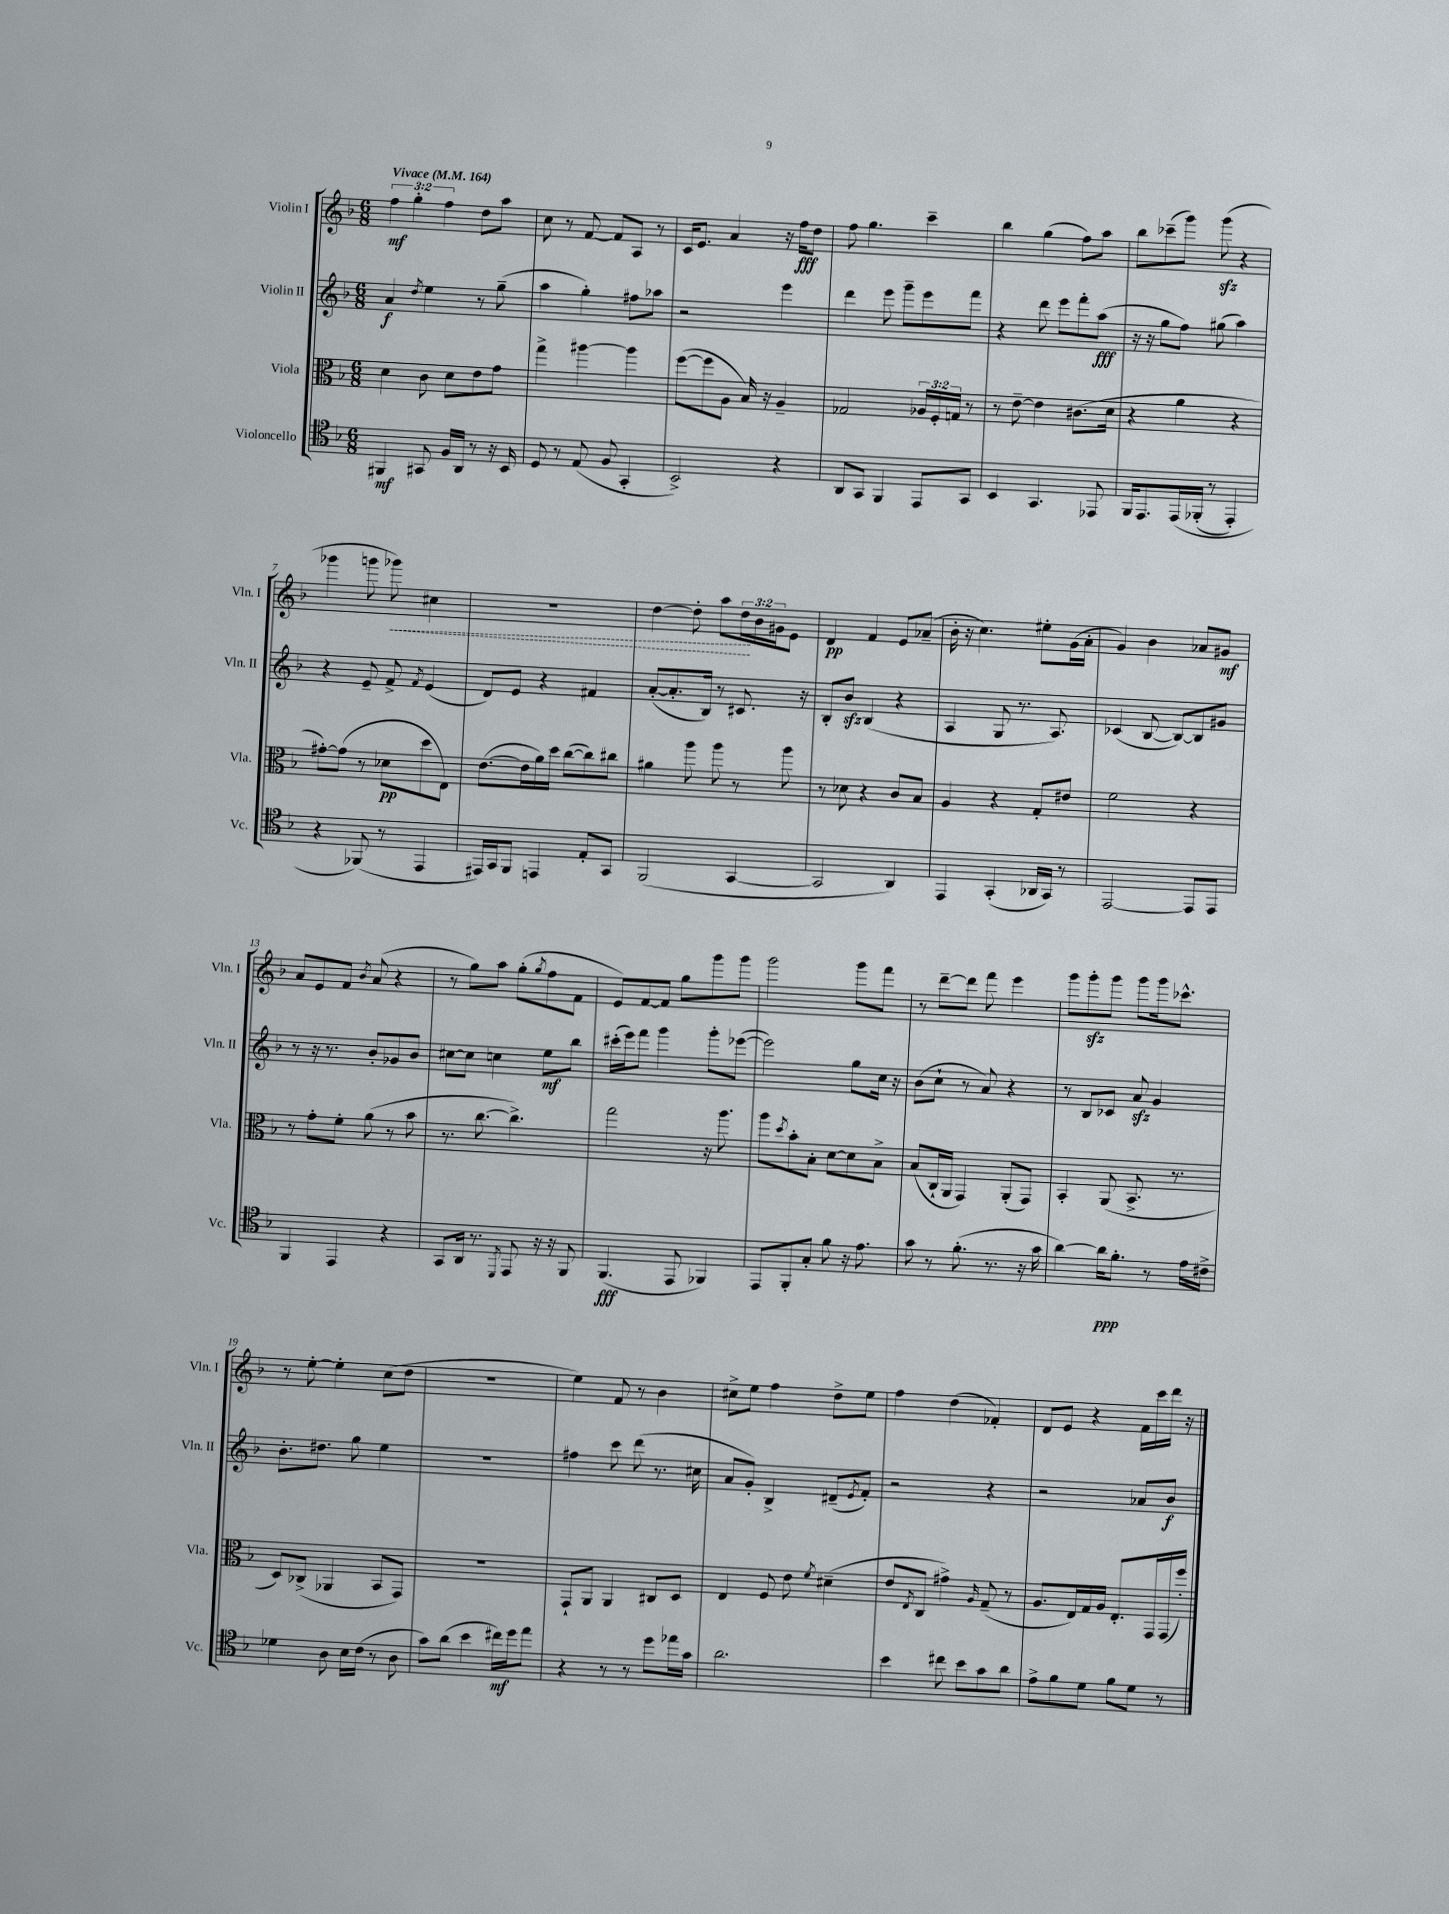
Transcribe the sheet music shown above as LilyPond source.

<<
\new StaffGroup <<
\new Staff = "s0" \with { instrumentName = "Violin I" shortInstrumentName = "Vln. I" } {
    \clef treble \key f \major \numericTimeSignature \time 6/8 \override Staff.TupletNumber.text = #tuplet-number::calc-fraction-text \tempo "Vivace" 4 = 164
    \tuplet 3/2 { f''4\mf g''4-. f''4 } d''8 a''8 |
    c''8 r8 f'8~ f'8 a8 r8 |
    c'16 e'8. a'4 r16 f''16\fff d''8 |
    f''8 g''4. c'''4-- |
    bes''4 g''4( f''8) a''8 |
    bes''8 ces'''8--( g'''8) g'''8\sfz( r4 |
    ges'''4 g'''8 \once \override Hairpin.style = #'dashed-line ges'''8\<) cis''4 |
    R2. |
    d''4~ d''8-. a''8 \tuplet 3/2 { d''16\! bes'16 gis'16 } e'8 |
    d'4\pp f'4 e'8 aes'8--( |
    bes'16-. r16 c''4.) eis''8-. g'16( a'16-. |
    g'4) bes'4 aes'8 gis'8\mf |
    a'8 e'8 f'8 \acciaccatura { bes'8 } a'8( r4 |
    r8 g''8) a''8 g''8-.( \acciaccatura { g''8 } f''8 f'8 |
    e'8) f'8~ f'8 g''8 g'''8 g'''8 |
    g'''2 g'''8 f'''8 |
    r8 d'''8~-- d'''8 f'''8 e'''4 |
    g'''8 g'''8-.\sfz g'''8 g'''8 g'''16 ces'''8.-^ |
    r8 e''8~-. e''4-. c''8( d''8 |
    R2. |
    e''4) f'8 r8 bes'4 |
    cis''8-> e''8 f''4 d''8-> e''8 |
    f''4 d''4( fes'4-.) |
    d'8 e'8 r4 f'16 c'''16 d'''16 r16 \bar "|." |
}
\new Staff = "s1" \with { instrumentName = "Violin II" shortInstrumentName = "Vln. II" } {
    \clef treble \key f \major \numericTimeSignature \time 6/8
    a'4\f \acciaccatura { d''8 } e''4 r8 g''8--( |
    a''4 g''4-.) fis''8 aes''8 |
    r2 e'''4 |
    d'''4 e'''8 g'''8-- e'''8 f'''8 |
    r4 d'''8 e'''8 f'''8-. a''8\fff( |
    r16 r16 g''8 f''8) gis''8( a''4) |
    r4 e'8-- f'8-> \acciaccatura { f'8 } e'4( |
    d'8) e'8 r4 fis'4 |
    a'8~-.( a'8.-. bes16) r8 cis'8. r16 |
    bes8-. bes'8\sfz bes4( r4 |
    a4 g8 r8. a8.) |
    ces'4( bes8~ bes8~) bes8 gis'8 |
    r8 r16 r8. bes'8-. ges'8 bes'8 |
    cis''8~ cis''8 c''4 e''8\mf bes''8 |
    cis'''16-.( e'''16) f'''8 g'''4 g'''8-. ees'''8~( |
    ees'''2) g''8 c''16 r16 |
    bes'8( c''8-! r8 a'8) r4 |
    r8 bes8 ces'8 a'8\sfz g'4 |
    bes'8.-. dis''8. g''8 e''4 |
    R2. |
    fis''4 c'''8 d'''8( r8. cis''16 |
    a'8 g'8-.) bes4-> dis'8--( \acciaccatura { e'8 } f'8-.) |
    r2 r4 |
    r2 aes'8 bes'8\f \bar "|." |
}
\new Staff = "s2" \with { instrumentName = "Viola" shortInstrumentName = "Vla." } {
    \clef alto \key f \major \numericTimeSignature \time 6/8 \override Staff.TupletNumber.text = #tuplet-number::calc-fraction-text
    d'4 c'8 d'8 e'8 g'8 |
    g''4-> ais''4~ ais''4 |
    f''8~( f''8 a8 bes16) r16 a4-- |
    ges2 \tuplet 3/2 { aes16 f16-. g16 } r8 |
    r8 e'8~-- e'4 cis'8.( d'16 |
    r4 a'4 r4 |
    gis'8~-.) gis'8( r8 des'8\pp d''8 e8) |
    e'8.~( e'16 a'16) d''16 c''8~( c''8) cis''8 |
    ais'4 a''8 a''8 r8 a''8 |
    r8 des'8 r4 c'8 bes8 |
    a4 r4 g8-. eis'8 |
    f'2 r4 |
    r8 g'8-. f'8-. a'8( r8 bes'8 |
    r8. c''8.~ c''4.->) |
    g''2 r16 a''8. |
    a''8 \acciaccatura { d''8 } bes'8-. bes8-. d'8~ d'8 bes8-> |
    bes8( c16-! a,16 g,4) a,8-.( g,8) |
    bes,4-. a,8( bes,8.-> r8. |
    d8) ces8->( aes,4 bes,8 g,8) |
    R2. |
    g,8-! a,8 a,4 cis8 d8 |
    e4 f8 e'8 \acciaccatura { f'8 } dis'4--( |
    e'8 \acciaccatura { e8 } c8 gis'4->) \grace { a16 } g8--( r8 |
    a8. e16) g16 a16 e8.-. g,16 g,16( f''16-.) \bar "|." |
}
\new Staff = "s3" \with { instrumentName = "Violoncello" shortInstrumentName = "Vc." } {
    \clef tenor \key f \major \numericTimeSignature \time 6/8
    fis,4\mf gis,8 f16 a,16 r8 r16 bes,16 |
    d8 r8 e8( f8 g,4-. |
    bes,2->) r4 |
    a,8 g,8 f,4 e,8 g,8 |
    bes,4 g,4. ees,8 |
    f,16 e,8. e,16\( fes,16-.( r8 e,4-.) |
    r4 fes,8(\) r8 e,4 |
    eis,16) g,16 f,8 e,4 e8-. g,8 |
    f,2( g,4~ |
    g,2 a,4) |
    e,4 g,4-.( aes,16 g,16) r8 |
    e,2~ e,8 e,8 |
    f,4 e,4 r4 |
    g,8 a,16 r8. \acciaccatura { d,8 } e,8 r16 r16 f,8 |
    f,4.\fff( e,8 fes,4) |
    e,8 f,8-. g8-. f'8 r16 e'8. |
    g'8 r8 f'8.-.( r8. r16 g'16 |
    a'4~) a'16\ppp f'8.-. r8 e'16 cis'16-> |
    des'4 a8 bes16 c'16( r8 a8 |
    g'8) a'8( bes'4 cis''16\mf) d''16 e''8 |
    r4 r8 r8 d''8 ees''16 g'16 |
    a'2. |
    bes'4 cis''8 bes'8 g'8 a'8 |
    e'8-> f'8 d'8 f'8 d'8 r8 \bar "|." |
}
>>
>>
